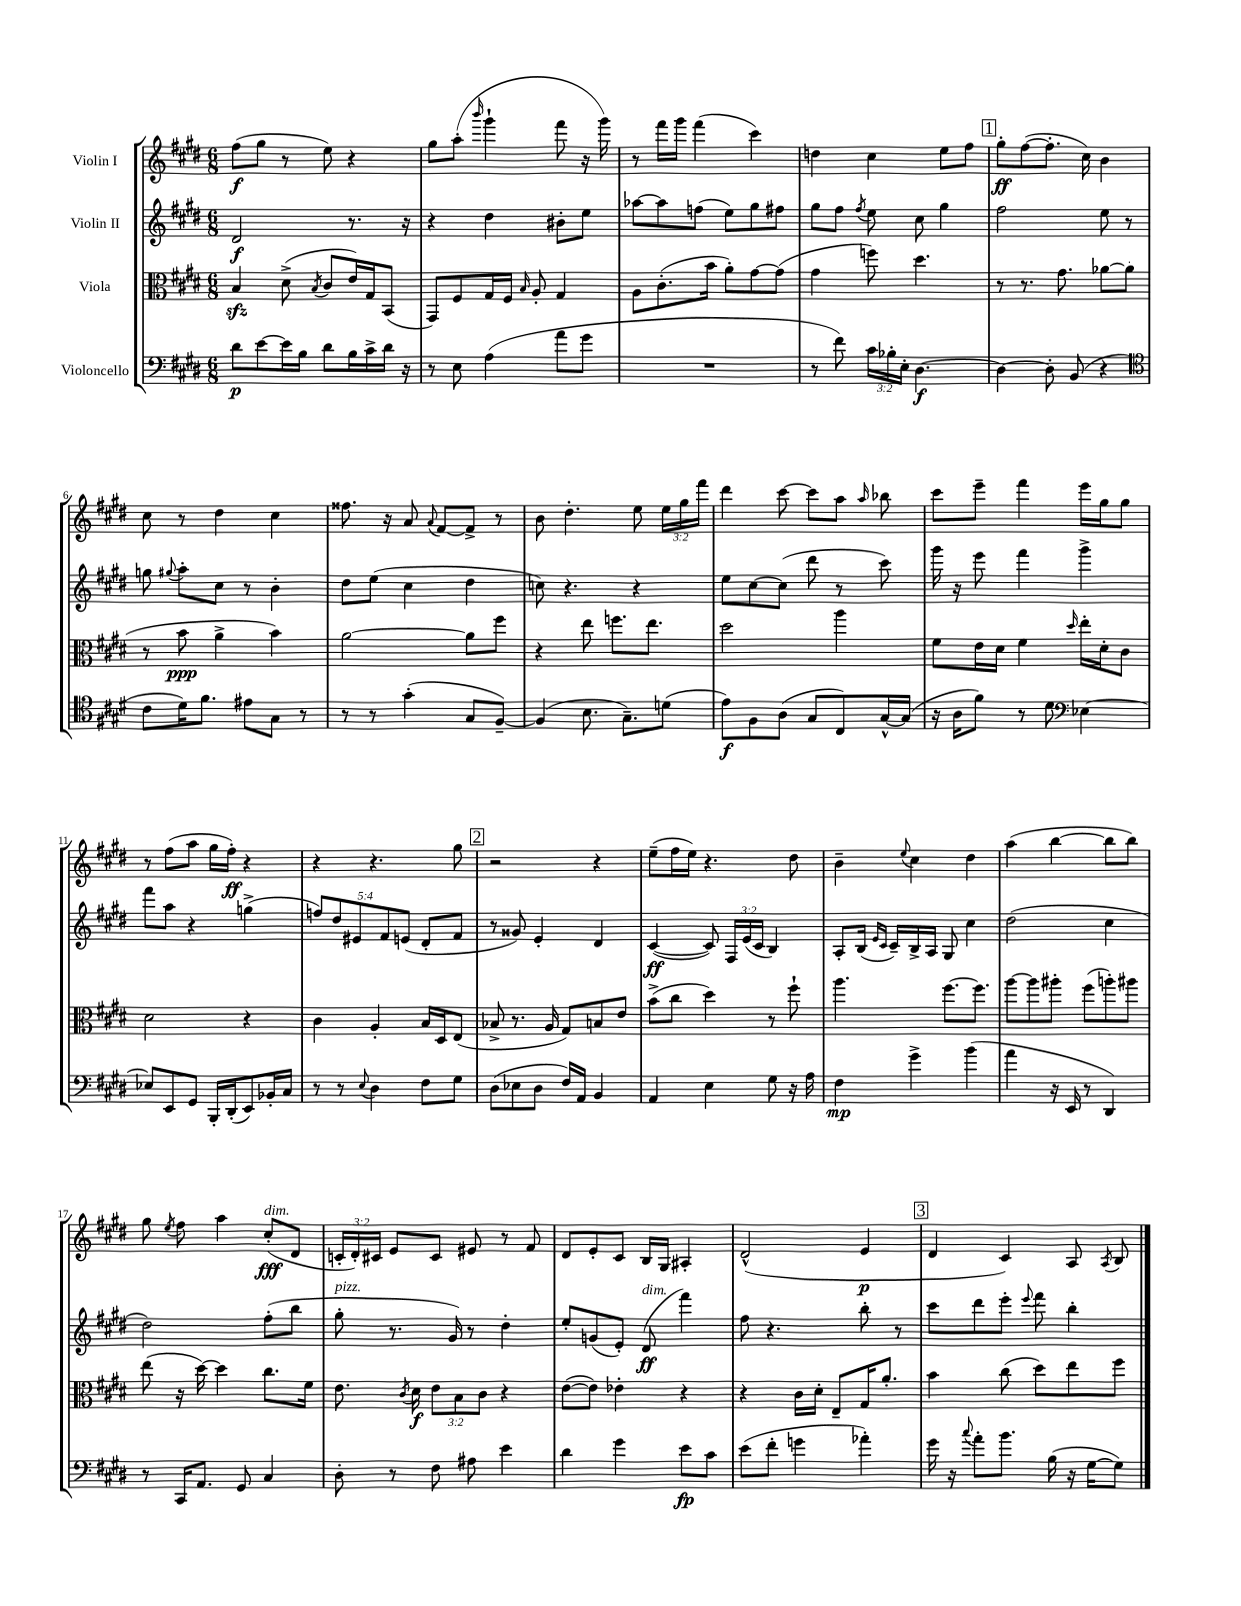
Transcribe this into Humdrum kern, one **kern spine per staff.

**kern	**dynam	**kern	**dynam	**kern	**dynam	**kern	**dynam
*part4	*part4	*part3	*part3	*part2	*part2	*part1	*part1
*staff4	*staff4	*staff3	*staff3	*staff2	*staff2	*staff1	*staff1
*I"Violoncello	*	*I"Viola	*	*I"Violin II	*	*I"Violin I	*
*clefF4	*	*clefC3	*	*clefG2	*	*clefG2	*
*k[f#c#g#d#]	*	*k[f#c#g#d#]	*	*k[f#c#g#d#]	*	*k[f#c#g#d#]	*
*M6/8	*	*M6/8	*	*M6/8	*	*M6/8	*
=1	=1	=1	=1	=1	=1	=1	=1
8d#\L	p	4Bzz/	.	2d#/	f	(8ff#\L	f
[8e\	.	.	.	.	.	8gg#\J	.
16e\L]	.	(8d#^\	.	.	.	8r	.
16B\JJ	.	.	.	.	.	.	.
.	.	8qB/	.	.	.	.	.
8d#\L	.	8c#/L	.	.	.	8ee\)	.
16B\L	.	16e/L)	.	8.r	.	4r	.
16c#^\	.	16G#/J	.	.	.	.	.
16d#\JJ	.	(8BB/J	.	.	.	.	.
16r	.	.	.	16r	.	.	.
=2	=2	=2	=2	=2	=2	=2	=2
8r	.	8GG#/L)	.	4r	.	8gg#\L	.
8E\	.	8F#/	.	.	.	(8aa'\J	.
.	.	.	.	.	.	16qqbbb/	.
(4A\	.	16G#/L	.	4dd#\	.	4ggg#`\	.
.	.	16F#/JJ	.	.	.	.	.
.	.	16qqB/	.	.	.	.	.
.	.	8A'/	.	.	.	.	.
8a\L	.	4G#/	.	8b#X'\L	.	8fff#\	.
8g#\J	.	.	.	8ee\J	.	16r	.
.	.	.	.	.	.	16ggg#\)	.
=3	=3	=3	=3	=3	=3	=3	=3
2.r	.	8A\L	.	[8aa-X\L	.	8r	.
.	.	(8.c#'\	.	8aa-\]	.	16fff#\LL	.
.	.	.	.	.	.	16ggg#\JJ	.
.	.	.	.	(8ffn\J	.	(4fff#\	.
.	.	16b\Jk	.	.	.	.	.
.	.	8a'\L)	.	8ee\L)	.	.	.
.	.	[8g#\	.	8gg#\	.	4ccc#\)	.
.	.	(8g#\J]	.	8ff#X\J	.	.	.
=4	=4	=4	=4	=4	=4	=4	=4
8r	.	4g#\	.	8gg#\L	.	4ddn\	.
8f#\)	.	.	.	8ff#\J	.	.	.
.	.	.	.	8qff#/	.	.	.
24c#\LL	.	8ffn\)	.	8ee\	.	4cc#\	.
24B-X'\	.	.	.	.	.	.	.
24E'\JJ	.	.	.	.	.	.	.
[4.D#\	f	4.dd#\	.	8cc#\	.	.	.
.	.	.	.	4gg#\	.	8ee\L	.
.	.	.	.	.	.	8ff#\J	.
!!LO:REH:place=s1:t=1
=5	=5	=5	=5	=5	=5	=5	=5
4D#\_	.	8r	.	2ff#\	.	8gg#'\L	ff
.	.	8.r	.	.	.	([8ff#\	.
8D#'\]	.	.	.	.	.	8.ff#'\J]	.
.	.	8.g#\	.	.	.	.	.
(8BB/	.	.	.	.	.	.	.
.	.	.	.	.	.	16cc#\)	.
4r	.	[8a-X\L	.	8ee\	.	4b\	.
.	.	(8a-\J]	.	8r	.	.	.
!!LO:LB:g=z
=6	=6	=6	=6	=6	=6	=6	=6
*clefC4	*	*	*	*	*	*	*
8c#\L	.	8r	.	8ggn\	.	8cc#\	.
.	.	.	.	8qqgg#X/	.	.	.
16d#\K)	.	8b\	ppp	8aa'\L	.	8r	.
8.f#\J	.	.	.	.	.	.	.
.	.	4a^\	.	8cc#\J	.	4dd#\	.
8e#X\L	.	.	.	8r	.	.	.
8G#\J	.	4b\)	.	4b'\	.	4cc#\	.
8r	.	.	.	.	.	.	.
=7	=7	=7	=7	=7	=7	=7	=7
8r	.	[2a\	.	8dd#\L	.	8.ff##X\	.
8r	.	.	.	(8ee\J	.	.	.
.	.	.	.	.	.	16r	.
(4g#'\	.	.	.	4cc#\	.	8a/	.
.	.	.	.	.	.	8qqa/	.
.	.	.	.	.	.	[8f#/L	.
8G#/L	.	8a\L]	.	4dd#\	.	8f#^/J]	.
[8F#~/J)	.	8ff#\J	.	.	.	8r	.
=8	=8	=8	=8	=8	=8	=8	=8
(4F#/]	.	4r	.	8ccn\)	.	8b\	.
.	.	.	.	4.r	.	4.dd#'\	.
8.B\	.	8ee\	.	.	.	.	.
.	.	8.ffn\L	.	.	.	.	.
8.G#~\L)	.	.	.	.	.	.	.
.	.	.	.	4r	.	8ee\	.
.	.	8.ee\J	.	.	.	.	.
(8dn\J	.	.	.	.	.	24ee\LL	.
.	.	.	.	.	.	24gg#\	.
.	.	.	.	.	.	24fff#\JJ	.
=9	=9	=9	=9	=9	=9	=9	=9
8e\L)	f	2dd#\	.	8ee\L	.	4ddd#\	.
8F#\	.	.	.	[8cc#\	.	.	.
(8A\J	.	.	.	(8cc#\J]	.	[8ccc#\	.
8G#/L	.	.	.	8ddd#\	.	8ccc#\L]	.
8C#/)	.	4aa\	.	8r	.	8aa\J	.
.	.	.	.	.	.	16qqaa/	.
[16G#^^/L	.	.	.	8ccc#\)	.	8bb-X\	.
(16G#/JJ]	.	.	.	.	.	.	.
=10	=10	=10	=10	=10	=10	=10	=10
16r	.	8f#\L	.	16ggg#\	.	8ccc#\L	.
16A\KL	.	.	.	16r	.	.	.
8f#\J)	.	16e\L	.	8eee\	.	8eee~\J	.
.	.	16d#\JJ	.	.	.	.	.
8r	.	4f#\	.	4fff#\	.	4fff#\	.
8d#\	.	.	.	.	.	.	.
*clefF4	*	*	*	*	*	*	*
.	.	16qqdd#/	.	.	.	.	.
[4E-X\	.	16ee'\LL	.	4ggg#^\	.	16eee\LL	.
.	.	16d#'\J	.	.	.	16gg#\J	.
.	.	8c#\J	.	.	.	8gg#\J	.
!!LO:LB:g=z
=11	=11	=11	=11	=11	=11	=11	=11
8E-X/L]	.	2d#\	.	8fff#\L	.	8r	.
8EE/	.	.	.	8aa\J	.	(8ff#\L	.
8GG#/J	.	.	.	4r	.	8aa\J	.
16BBB'/LL	.	.	.	.	.	16gg#\LL	.
(16DD#'/J	.	.	.	.	.	16ff#'\JJ)	ff
8EE/)	.	4r	.	(4ggn^\	.	4r	.
16BB-X'/L	.	.	.	.	.	.	.
16C#/JJ	.	.	.	.	.	.	.
=12	=12	=12	=12	=12	=12	=12	=12
8r	.	4c#\	.	10ffn/L)	.	4r	.
.	.	.	.	10dd#/	.	.	.
8r	.	.	.	.	.	.	.
.	.	.	.	10e#X/	.	.	.
8qqE/	.	.	.	.	.	.	.
4D#\	.	4A'/	.	.	.	4.r	.
.	.	.	.	10f#/	.	.	.
.	.	.	.	(10en/J	.	.	.
8F#\L	.	16B/LL	.	8d#'/L	.	.	.
.	.	16D#/J	.	.	.	.	.
8G#\J	.	(8E/J	.	8f#/J	.	8gg#\	.
!!LO:REH:place=s1:t=2
=13	=13	=13	=13	=13	=13	=13	=13
(8D#\L	.	8B-X^/	.	8r	.	2r	.
8E-X\	.	8.r	.	8g##X/)	.	.	.
8D#\J	.	.	.	4e'/	.	.	.
.	.	16A/	.	.	.	.	.
16F#/LL)	.	8G#/L)	.	.	.	.	.
16AA/JJ	.	.	.	.	.	.	.
4BB/	.	8Bn/	.	4d#/	.	4r	.
.	.	8e/J	.	.	.	.	.
=14	=14	=14	=14	=14	=14	=14	=14
4AA/	.	(8b^\L	.	([4c#/	ff	(8ee~\L	.
.	.	8cc#\J	.	.	.	16ff#\L	.
.	.	.	.	.	.	16ee\JJ)	.
4E\	.	4dd#\)	.	8c#/])	.	4.r	.
.	.	.	.	24F#/LL	.	.	.
.	.	.	.	(24e/	.	.	.
.	.	.	.	24c#/JJ	.	.	.
8G#\	.	8r	.	4B/)	.	.	.
16r	.	8ff#`\	.	.	.	8dd#\	.
16A\	.	.	.	.	.	.	.
=15	=15	=15	=15	=15	=15	=15	=15
4F#\	mp	4.aa\	.	8A'/L	.	4b~\	.
.	.	.	.	(16B/Jk	.	.	.
.	.	.	.	16qqe/LL	.	.	.
.	.	.	.	16qqc#/JJ	.	.	.
.	.	.	.	16c#~/LL)	.	.	.
.	.	.	.	.	.	8qqee/	.
4g#^\	.	.	.	16B^/	.	4cc#\	.
.	.	.	.	16A/JJ	.	.	.
.	.	[8.ff#\L	.	8G#/	.	.	.
(4b\	.	.	.	4cc#\	.	4dd#\	.
.	.	8.ff#\J]	.	.	.	.	.
=16	=16	=16	=16	=16	=16	=16	=16
4a\	.	[8aa\L	.	(2dd#\	.	(4aa\	.
.	.	8aa\]	.	.	.	.	.
16r	.	8aa#X'\J	.	.	.	[4bb\	.
16EE/	.	.	.	.	.	.	.
8r	.	(8ff#\L	.	.	.	.	.
4DD#/)	.	8aan'\)	.	4cc#\	.	8bb\L]	.
.	.	8aa#X\J	.	.	.	8bb\J)	.
!!LO:LB:g=z
=17	=17	=17	=17	=17	=17	=17	=17
8r	.	(8ee\	.	2dd#\)	.	8gg#\	.
.	.	.	.	.	.	8qee/	.
16CC#/KL	.	16r	.	.	.	8ff#\	.
8.AA/J	.	[16dd#\)	.	.	.	.	.
.	.	4dd#\]	.	.	.	4aa\	.
8GG#/	.	.	.	.	.	.	.
!	!	!	!	!	!	!LO:TX:a:i:t=dim.	!
4C#/	.	8.cc#\L	.	(8ff#'\L	.	(8cc#'/L	fff
.	.	.	.	8bb\J	.	8d#/J	.
.	.	16f#\Jk	.	.	.	.	.
=18	=18	=18	=18	=18	=18	=18	=18
!	!	!	!	!LO:TX:a:i:t=pizz.	!	!	!
8D#'\	.	8.e\	.	8gg#'\	.	24cn'/LL	.
.	.	.	.	.	.	24d#'/)	.
.	.	.	.	.	.	24c#X/JJ	.
8r	.	.	.	8.r	.	8e/L	.
.	.	8qc#/	.	.	.	.	.
.	.	16d#\	f	.	.	.	.
8F#\	.	12e\L	.	.	.	8c#/J	.
.	.	.	.	16g#/)	.	.	.
.	.	12B\	.	.	.	.	.
8A#X\	.	.	.	8r	.	8e#X/	.
.	.	12c#\J	.	.	.	.	.
4e\	.	4r	.	4dd#'\	.	8r	.
.	.	.	.	.	.	8f#/	.
=19	=19	=19	=19	=19	=19	=19	=19
4d#\	.	([8e\L	.	8ee'/L	.	8d#/L	.
.	.	8e\J])	.	(8gn/	.	8e'/	.
4g#\	.	4e-X'\	.	8e'/J)	.	8c#/J	.
!	!	!	!	!LO:TX:a:i:t=dim.	!	!	!
.	.	.	.	(8d#/	ff	16B/LL	.
.	.	.	.	.	.	16G#/JJ	.
8e\L	fp	4r	.	4fff#\)	.	4A#X'/	.
8c#\J	.	.	.	.	.	.	.
=20	=20	=20	=20	=20	=20	=20	=20
(8e\L	.	4r	.	8ff#\	.	(2d#^^/	.
8f#'\J	.	.	.	4.r	.	.	.
4gn\	.	16c#\LL	.	.	.	.	.
.	.	16d#'\JJ	.	.	.	.	.
.	.	8E~/L	.	.	.	.	.
4a-X'\)	.	16G#/K	.	8bb'\	.	4e/	p
.	.	8.a'/J	.	.	.	.	.
.	.	.	.	8r	.	.	.
!!LO:REH:place=s1:t=3
=21	=21	=21	=21	=21	=21	=21	=21
16g#\	.	4b\	.	8ccc#\L	.	4d#/	.
16r	.	.	.	.	.	.	.
8qqcc#/	.	.	.	.	.	.	.
8a'\L	.	.	.	8ddd#\	.	.	.
8.b\J	.	(8cc#\	.	8eee'\J	.	4c#/)	.
.	.	.	.	8qqeee/	.	.	.
.	.	8dd#\L)	.	8fff#\	.	.	.
(16B\	.	.	.	.	.	.	.
16r	.	8ee\	.	4bb'\	.	8A/	.
[16G#\KL	.	.	.	.	.	.	.
.	.	.	.	.	.	8qA/	.
8G#\J])	.	8ff#\J	.	.	.	8B/	.
==	==	==	==	==	==	==	==
*-	*-	*-	*-	*-	*-	*-	*-
